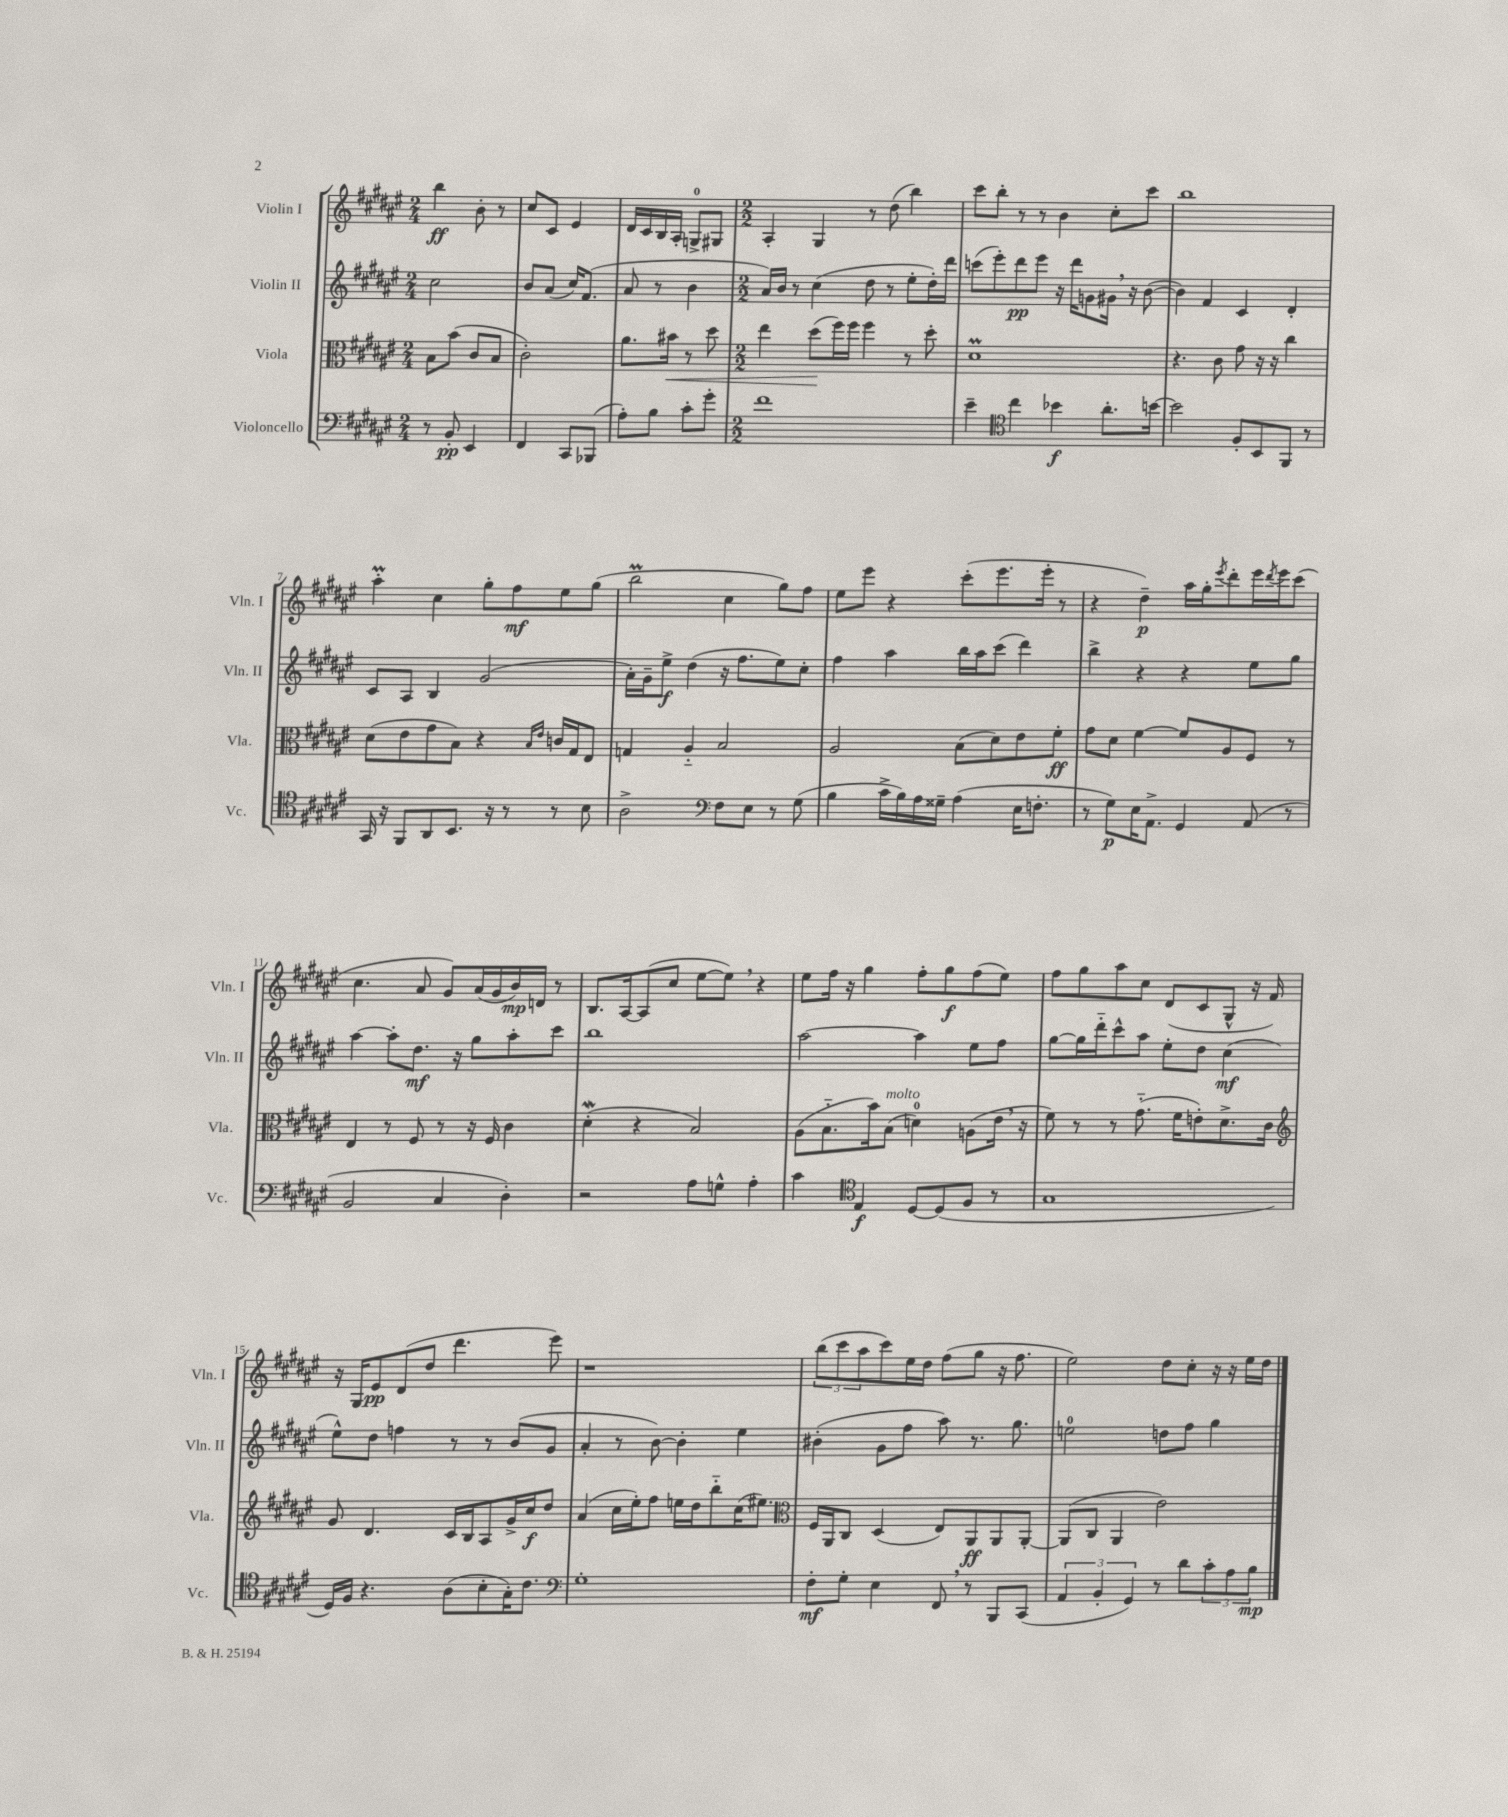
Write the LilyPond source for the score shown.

<<
\new StaffGroup <<
\new Staff = "s0" \with { instrumentName = "Violin I" shortInstrumentName = "Vln. I" } {
    \clef treble \key fis \major \numericTimeSignature \time 2/4
    b''4\ff b'8-. r8 |
    cis''8 cis'8 eis'4 |
    dis'16 cis'16 b16 ais16-. g8-0-> gis8 |
    \numericTimeSignature \time 2/2 ais4-. gis4 r8 dis''8( b''4) |
    cis'''8 b''8-. r8 r8 b'4 cis''8-. cis'''8 |
    b''1 |
    ais''4-.\prall cis''4 gis''8-. fis''8\mf eis''8 gis''8( |
    b''2\prall cis''4 gis''8) fis''8 |
    eis''8 eis'''8 r4 cis'''8-.( eis'''8. eis'''16-. r8 |
    r4 dis''4--\p) ais''16 gis''16-. \acciaccatura { eis'''8 } dis'''8-. eis'''16 \acciaccatura { dis'''8 } eis'''16 cis'''8( |
    cis''4. ais'8 gis'8) ais'16( gis'16 b'16\mp) d'16 r8 |
    b8. ais16~ ais8( cis''8 eis''8~ eis''8) \breathe r4 |
    eis''8 fis''16 r16 gis''4 fis''8-. gis''8\f fis''8( eis''8) |
    fis''8 gis''8 ais''8 cis''8 dis'8( cis'8 gis8-^ r16 fis'16) |
    r16 gis16 eis'8\pp dis'8( dis''8 dis'''4. eis'''8) |
    r1 |
    \tuplet 3/2 { b''8( cis'''8 ais''8 } cis'''8) eis''16 dis''16 fis''8( gis''8 r16 fis''8. |
    eis''2) dis''8 cis''8-. r16 r16 eis''16 dis''16 \bar "|." |
}
\new Staff = "s1" \with { instrumentName = "Violin II" shortInstrumentName = "Vln. II" } {
    \clef treble \key fis \major \numericTimeSignature \time 2/4
    cis''2 |
    b'8 ais'8( cis''16) fis'8.( |
    ais'8 r8 b'4 |
    \numericTimeSignature \time 2/2 ais'16) b'16 r8 cis''4( dis''8 r8 eis''8-. dis''16-.) dis'''16 |
    c'''8( eis'''8-.) dis'''8\pp eis'''8 r16 dis'''16 g'8 gis'16 \breathe r16 b'8~( |
    b'4) fis'4 cis'4 dis'4-. |
    cis'8 ais8 b4 gis'2( |
    ais'16-.) gis'16-- eis''8->\f dis''4( r16 fis''8. eis''8) cis''8-. |
    fis''4 ais''4 b''16 ais''16 cis'''8( dis'''4) |
    b''4-> r4 r4 eis''8 gis''8 |
    ais''4~ ais''8-. dis''8.\mf r16 gis''8 ais''8-. cis'''8 |
    b''1 |
    ais''2~ ais''4 eis''8 fis''8 |
    gis''8~ gis''16 dis'''16-_ cis'''8-^ ais''8 eis''8-. dis''8 cis''4\mf( |
    eis''8-^) dis''8 f''4 r8 r8 b'8( gis'8 |
    ais'4-. r8 b'8~) b'4-. eis''4 |
    bis'4-.( gis'8 fis''8 ais''8) r8. gis''8. |
    e''2-0 d''8 fis''8 gis''4 \bar "|." |
}
\new Staff = "s2" \with { instrumentName = "Viola" shortInstrumentName = "Vla." } {
    \clef alto \key fis \major \numericTimeSignature \time 2/4
    b8 b'8( cis'8 b8 |
    cis'2-.) |
    ais'8. bis'16\< r8 dis''8 |
    \numericTimeSignature \time 2/2 eis''4 dis''8\!( fis''16) fis''16 fis''4 r8 dis''8-. |
    dis'1\prall |
    r4. cis'8 gis'8 r16 r16 cis''4 |
    dis'8( eis'8 gis'8 b8) r4 \grace { b16 eis'16 } c'16 gis16 eis8 |
    g4 ais4-_ b2 |
    ais2 b8( dis'8) eis'8 fis'8-.\ff |
    gis'8 dis'8 fis'4~ fis'8 ais8 fis8 r8 |
    eis4 r8 fis8 r8 r16 fis16 cis'4 |
    dis'4-.\mordent( r4 b2) |
    ais8( b8.-_ b'16) b8^\markup { \italic "molto" }( d'4-0) a8( eis'16 \breathe r16 |
    fis'8) r8 r8 gis'8.-_( fis'16 e'8-.) dis'8.-> cis'16 |
    \clef treble gis'8 dis'4. cis'16 b16 ais8 gis'16-> cis''16\f dis''8 |
    ais'4( cis''16 eis''16-.) fis''8 e''16 dis''16 b''8-_ cis''16( eis''8.) |
    \clef alto fis16 ais,16 cis8 dis4( eis8) ais,8\ff ais,8 ais,8~-. |
    ais,8( cis8 ais,4 eis'2) \bar "|." |
}
\new Staff = "s3" \with { instrumentName = "Violoncello" shortInstrumentName = "Vc." } {
    \clef bass \key fis \major \numericTimeSignature \time 2/4
    r8 b,8-.\pp eis,4 |
    fis,4 cis,8 bes,,8( |
    ais8-.) b8 cis'8-. gis'8-. |
    \numericTimeSignature \time 2/2 fis'1 |
    eis'4-- \clef tenor cis''4 bes'4\f ais'8.-. b'16~ |
    b'2 fis8-. b,8 fis,8 r8 |
    gis,16 r16 fis,8 ais,8 b,8. r16 r8 r8 b8 |
    ais2-> \clef bass fis8 eis8 r8 gis8( |
    b4 cis'16-> b16) ais16 gisis16-- ais4( eis16 f8.-. |
    r8 gis8\p) eis16 ais,8.-> gis,4 ais,8( r8 |
    b,2 cis4 dis4-.) |
    r2 ais8 g8-^ ais4-. |
    cis'4 \clef tenor eis4\f dis8~ dis8( fis8 r8 |
    gis1 |
    dis16) fis16 r4. ais8( b8-. gis16-.) cis'8. |
    \clef bass gis1-. |
    fis8-.\mf gis8-. eis4 fis,8 \breathe r8 b,,8 cis,8( |
    \tuplet 3/2 { ais,4 b,4-. gis,4) } r8 dis'8 \tuplet 3/2 { cis'8-. ais8 b8\mp } \bar "|." |
}
>>
>>
